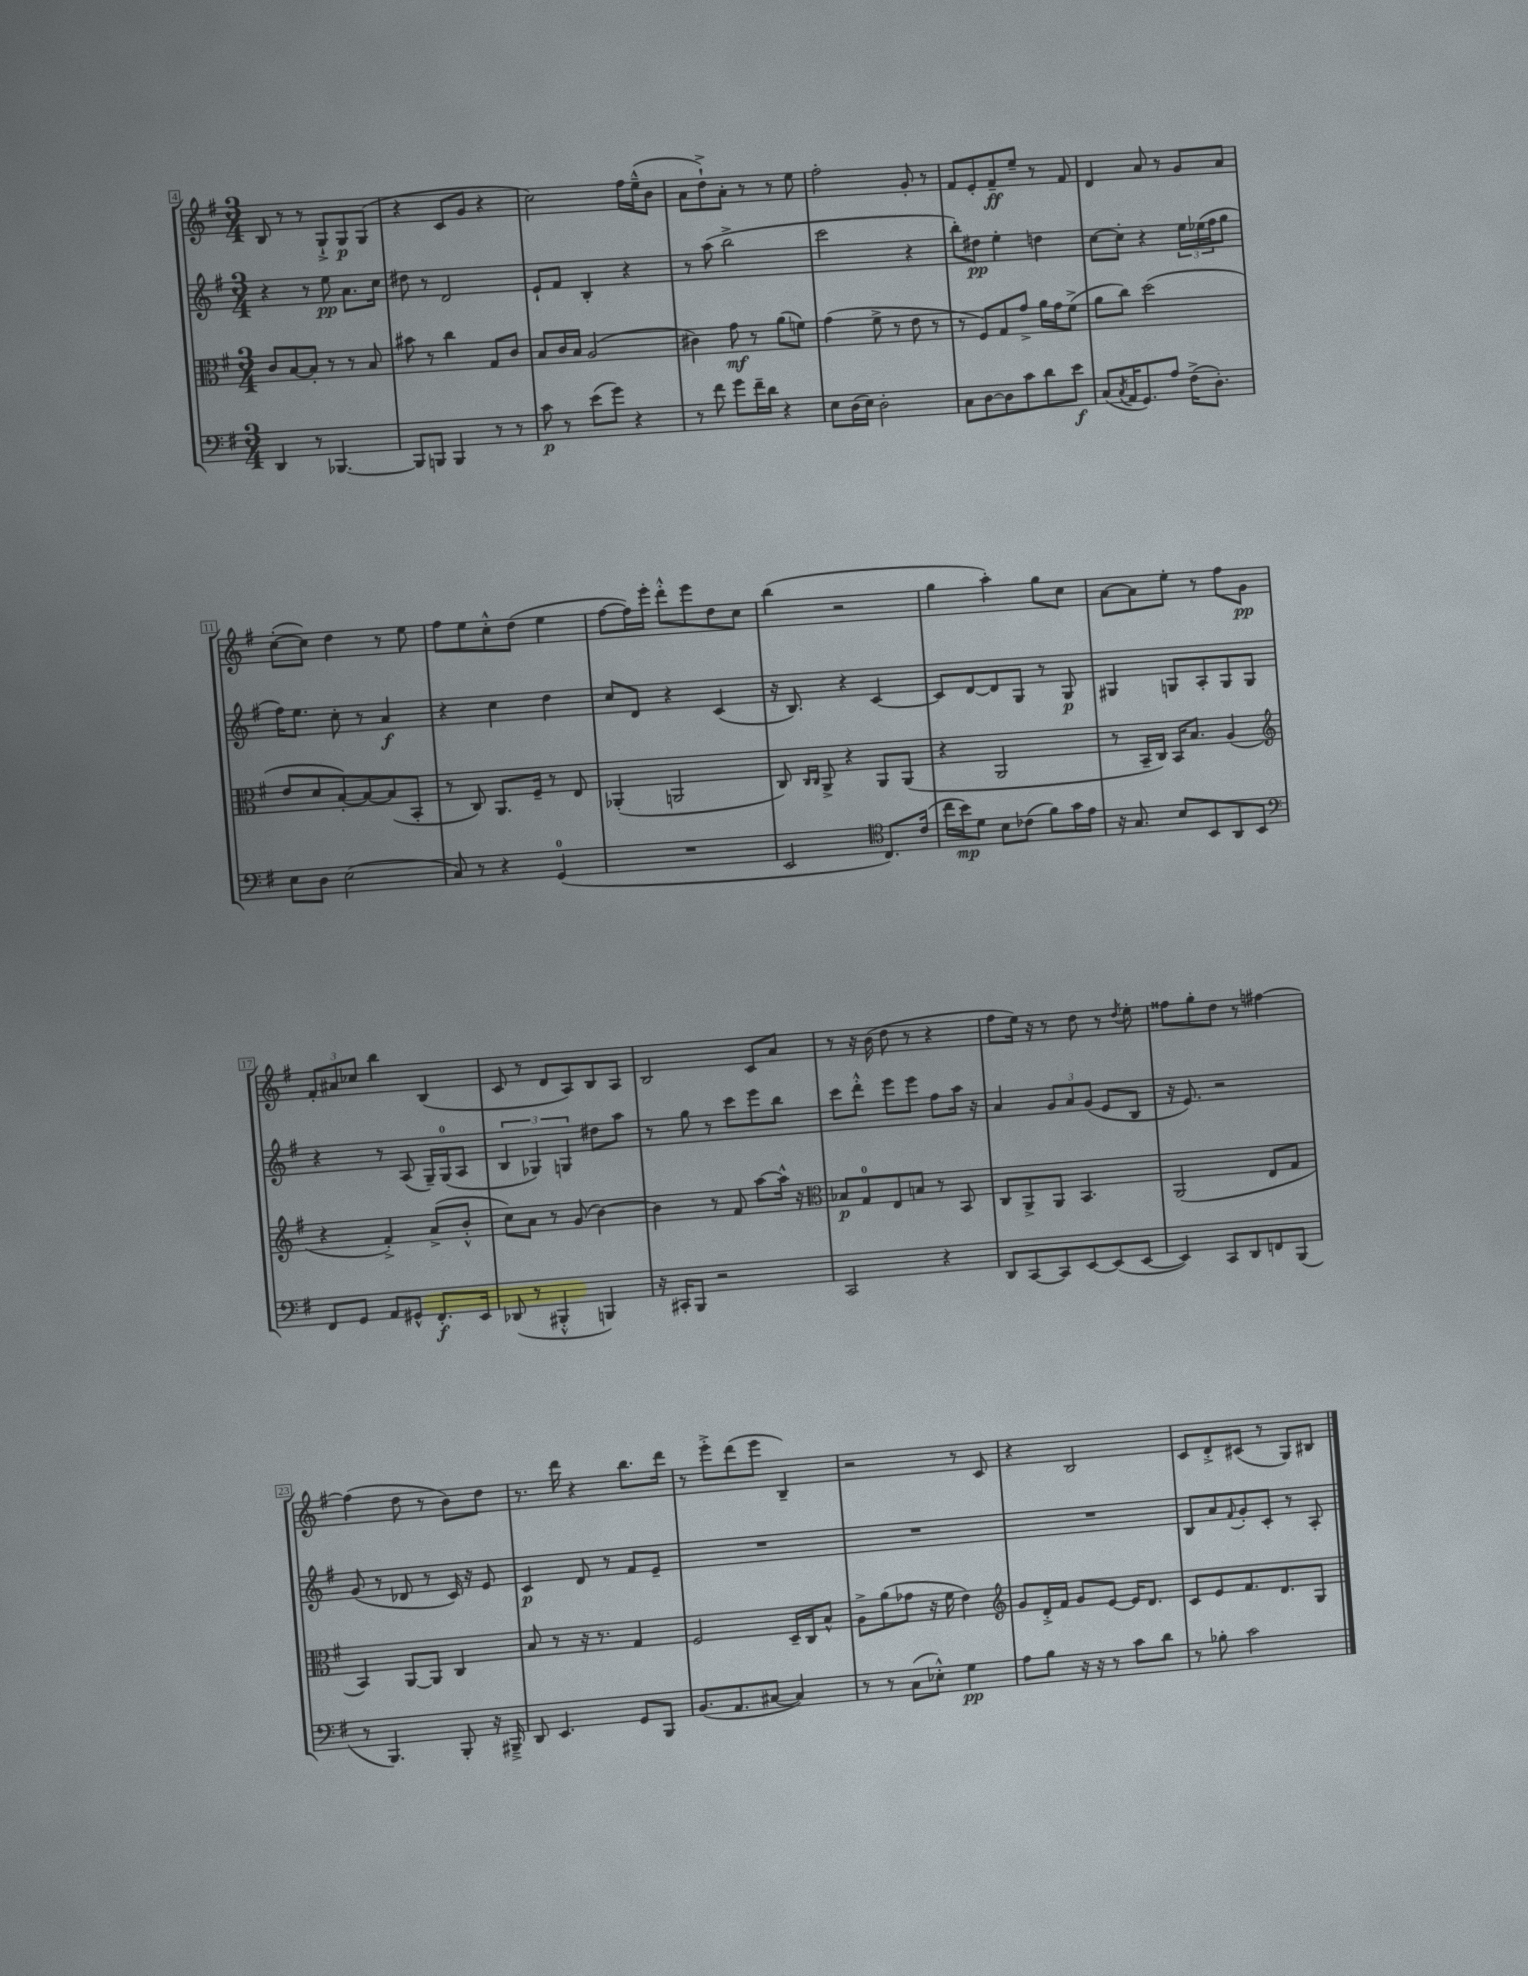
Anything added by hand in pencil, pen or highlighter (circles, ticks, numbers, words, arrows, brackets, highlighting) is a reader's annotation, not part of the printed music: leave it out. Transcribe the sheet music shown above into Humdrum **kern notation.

**kern	**kern	**kern	**kern
*staff4	*staff3	*staff2	*staff1
*clefF4	*clefC3	*clefG2	*clefG2
*k[f#]	*k[f#]	*k[f#]	*k[f#]
*M3/4	*M3/4	*M3/4	*M3/4
4DD	8c	4r	8B
.	[8B	.	8r
8r	8B']	8r	8r
[4.BBB-	8r	8ee	8G`^
.	8r	8.a	8G
.	8B	.	(8G
.	.	16cc	.
=	=	=	=
8BBB-]	8b#	8dd#	4r
8BBB	8r	8r	.
4BBB	4cc	2d	8c
.	.	.	8g
8r	8G	.	4r
8r	8c	.	.
=	=	=	=
8c	8B	8e`	2cc)
8r	16c	8f#	.
.	16B	.	.
(8e	(2A	4B'	.
8g)	.	.	.
4r	.	4r	16ff#
.	.	.	(16ee~^^
.	.	.	8b
=	=	=	=
8r	4c#)	8r	8a
8f#	.	(8aa	8dd`^)
8g	8g	2bb^	8a'
16f#~	8r	.	8r
16d	.	.	.
4r	(8a	.	8r
.	8f)	.	8ee
=	=	=	=
8E	(4g	2ccc	2ff#'
(16D	.	.	.
16E)	.	.	.
2D'	8f#^	.	.
.	8r	.	.
.	8e	4r	8g'
.	8r	.	8r
=	=	=	=
8C	8r	8bb')	8f#
[8D	8F#)	8dd#	8e'
8D]	8G	4ee'	8f#~
8c	8g^	.	8ee~
8d	16a	4dd	8r
.	16g	.	.
8e	(8f#^	.	8f#
=	=	=	=
(8C	8a	[8cc	4d
8qC	.	.	.
16AA	8cc)	8cc']	.
8.GG)	.	.	.
.	(2dd	4r	8a
8A	.	.	8r
(16F#^	.	24ee	8g
.	.	(24ee-	.
8.D')	.	.	.
.	.	24ff#	.
.	.	8gg	8a
=	=	=	=
8E	8e	16ff#)	([8cc'
.	.	8.ee	.
8D	8d	.	8cc])
(2E	[8B')	8cc'	4dd
.	8B_	8r	.
.	(8B]	4a	8r
.	8BB'	.	8ee
=	=	=	=
8C)	8r	4r	8ff#
8r	8C)	.	8ee
4r	8.AA	4cc	8cc'^^
.	.	.	(8dd
.	16F#~	.	.
(4GG	8r	4dd	4ee
.	8E	.	.
=	=	=	=
2.r	(4AA-'	8cc	[8ff#
.	.	8d	16ff#])
.	.	.	16eee'
.	2AA	4r	8ddd'^^
.	.	.	8eee
.	.	(4c	8dd
.	.	.	8cc
=	=	=	=
2EE	8C)	16r	(4bb
.	.	8.B)	.
.	16qqC	.	.
.	16qqC	.	.
.	8AA^	.	.
.	4r	4r	2r
*clefC4	*	*	*
8.C)	8AA	[4c	.
.	(8AA	.	.
(16c	.	.	.
=	=	=	=
16cc	4r	8c]	4gg
16b)	.	.	.
8d	.	[8d	.
8B	2AA	8d]	4aa')
(8c-	.	8G	.
8f#)	.	8r	8gg
16g	.	8G	8cc
16e	.	.	.
=	=	=	=
16r	8r	4G#	[8a
8.G	.	.	.
.	16BB~	.	8a]
.	16C)	.	.
8B	16BB	8G	8ee'
.	8.B	.	.
8BB	.	8A'	8r
8AA	(4A	8G	8ff#
8BB	.	8G	8g
=	=	=	=
*clefF4	*clefG2	*	*
8FF#	4r	4r	12f#'
.	.	.	12a#
8GG	.	.	.
.	.	.	12cc-
8AA	4f#'^)	8r	4bb
8GG#^^	.	(8A	.
8.FF#'	(8a^	16G~)	(4B
.	.	(16G	.
.	8b'^^	8A	.
16EE	.	.	.
=	=	=	=
(8DD-	8cc)	6B	8c
8r	8a	.	8r
.	.	6G-)	.
4BBB#'^^	8r	.	8d
.	.	6G	.
.	(8g	.	8A)
4BBB)	[4b)	8dd#	8B
.	.	8aa	8A
=	=	=	=
16r	4b]	8r	2B
16CC#'	.	.	.
8BBB	.	8gg	.
2r	8r	8r	.
.	8f#	8ccc	.
.	[8aa	8eee	8c
.	16aa^^]	8bb	8a
.	16r	.	.
=	=	=	=
*	*clefC3	*	*
2CC	8B-	8ccc	8r
.	8G	8ddd'^^	16r
.	.	.	(16b
.	8E	8eee	8dd
.	8B	8eee	8r
4r	8r	8ff#	4r
.	8BB	16aa	.
.	.	16r	.
=	=	=	=
8DD	8C	4a	8ff#
[8CC	8AA^	.	16ee)
.	.	.	16r
8CC]	8AA	12g	8r
.	.	12a	.
[8EE	4.BB	.	8dd
.	.	(12g	.
(8EE]	.	8e	8r
.	.	.	8qdd
[8EE	.	8B	8ee'
=	=	=	=
4EE])	(2AA	16r	8ff##
.	.	8.e)	.
.	.	.	8gg'
8CC	.	2r	8dd
8DD	.	.	8r
8FF	8E	.	[4ff#
(8BBB	8G	.	.
=	=	=	=
8r	4BB)	(8g	(4ff#]
4.BBB)	.	8r	.
.	[8AA	8d-	8dd
.	8AA]	8r	8r
8BBB'	4C	16c)	8b)
.	.	16r	.
16r	.	8e	8dd
16BBB#~^	.	.	.
=	=	=	=
8DD	8B	4c	8.r
4.EE	8r	.	.
.	.	.	16ddd
.	16r	8d	4r
.	8.r	.	.
.	.	8r	.
8GG	4G	8f#	8.bb
8BBB	.	8e~	.
.	.	.	16ddd
=	=	=	=
(8.BB	2F#	2.r	8r
.	.	.	8eee'^
8.AA	.	.	.
.	.	.	(8ddd
[8C#	.	.	8eee
4C#])	16D~	.	4B~)
.	16C	.	.
.	8B^^	.	.
=	=	=	=
8r	8A^	2.r	2r
8r	(8a	.	.
(8C	8g-	.	.
8E-'^^)	16r	.	.
.	16f#	.	.
4G	4e)	.	8r
.	.	.	8c
=	=	=	=
*	*clefG2	*	*
8A	8g	2.r	4r
8B	16d'^	.	.
.	16f#	.	.
16r	8g	.	2B
16r	.	.	.
8r	[8e	.	.
8c	16e]	.	.
.	8.d	.	.
8d	.	.	.
=	=	=	=
8r	8c	8B	8c
8B-'	8e	8a	8d'^
.	.	8qqf#	.
2c	8.f#	8g'	(8c#
.	.	8c'	8r
.	8.d	.	.
.	.	8r	8G)
.	8G	8A'	8B#
==	==	==	==
*-	*-	*-	*-
